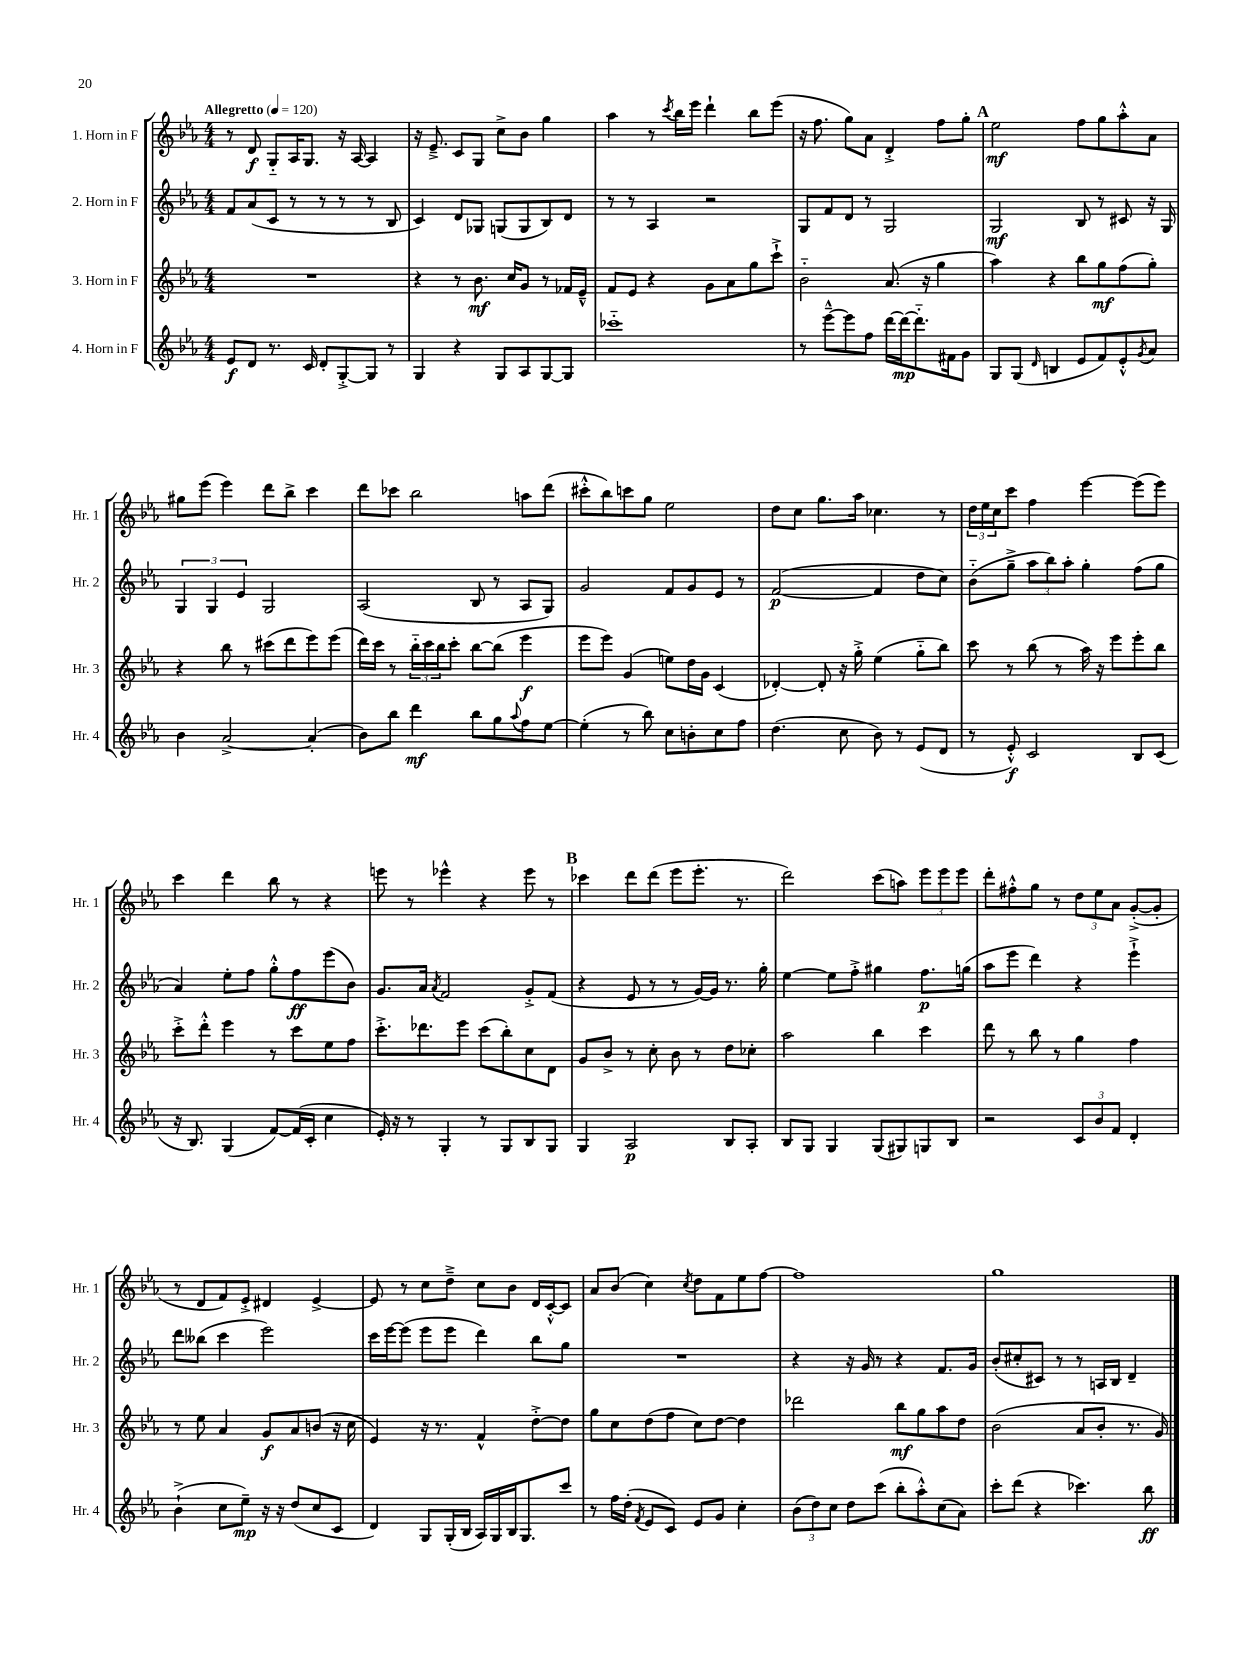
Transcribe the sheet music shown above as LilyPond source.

<<
\new StaffGroup <<
\new Staff = "s0" \with { instrumentName = "1. Horn in F" shortInstrumentName = "Hr. 1" } {
    \clef treble \key ees \major \numericTimeSignature \time 4/4 \tempo "Allegretto" 4 = 120
    r8 d'8\f g8-_ aes16 g8. r16 aes16~ aes4 |
    r16 ees'8.---> c'8 g8 c''8-> bes'8 g''4 |
    aes''4 r8 \acciaccatura { c'''8 } bes''16 ees'''16 d'''4-! bes''8 ees'''8( |
    r16 f''8. g''8) aes'8 d'4-.-> f''8 g''8-. |
    \mark \markup { \bold "A" } ees''2\mf f''8 g''8 aes''8-.-^ aes'8 |
    gis''8 ees'''8( ees'''4) d'''8 bes''8-> c'''4 |
    d'''8 ces'''8 bes''2 a''8 d'''8( |
    cis'''8-.-^ bes''8) c'''8 g''8 ees''2 |
    d''8 c''8 g''8. aes''16 ces''4. r8 |
    \tuplet 3/2 { d''16 ees''16 c''16 } c'''8 f''4 ees'''4~ ees'''8( ees'''8) |
    c'''4 d'''4 bes''8 r8 r4 |
    e'''8 r8 ees'''4-^ r4 ees'''8 r8 |
    \mark \markup { \bold "B" } ces'''4 d'''8 d'''8( ees'''8 ees'''8.-. r8. |
    d'''2) c'''8( a''8) \tuplet 3/2 { ees'''8 ees'''8 ees'''8 } |
    d'''8-. fis''8-.-^ g''8 r8 \tuplet 3/2 { d''8 ees''8 aes'8 } g'8~-.->( g'8-. |
    r8 d'8 f'8) ees'8-.-> dis'4 ees'4~-> |
    ees'8 r8 c''8 d''8---> c''8 bes'8 d'16 c'16~-.-^ c'8 |
    aes'8 bes'8( c''4) \acciaccatura { c''8 } d''8 f'8 ees''8 f''8~ |
    f''1 |
    g''1 \bar "|." |
}
\new Staff = "s1" \with { instrumentName = "2. Horn in F" shortInstrumentName = "Hr. 2" } {
    \clef treble \key ees \major \numericTimeSignature \time 4/4
    f'8 aes'8( c'8 r8 r8 r8 r8 bes8 |
    c'4) d'8 ges8 g8( g8 bes8) d'8 |
    r8 r8 aes4 r2 |
    g8 f'8 d'8 r8 g2 |
    \mark \markup { \bold "A" } g2\mf bes8 r8 cis'8 r16 g16 |
    \tuplet 3/2 { g4 g4 ees'4 } g2 |
    aes2( bes8 r8 aes8 g8) |
    g'2 f'8 g'8 ees'8 r8 |
    f'2~\p( f'4 d''8 c''8) |
    bes'8-_( g''8---> \tuplet 3/2 { aes''8 bes''8) aes''8-. } g''4-. f''8( g''8 |
    aes'4) ees''8-. f''8 g''8-.-^ f''8\ff ees'''8( bes'8) |
    g'8. aes'16 \acciaccatura { aes'8 } f'2 g'8-.-> f'8( |
    \mark \markup { \bold "B" } r4 ees'8 r8 r8 g'16~) g'16 r8. g''16-. |
    ees''4~ ees''8 f''8-.-> gis''4 f''8.\p g''16( |
    aes''8 ees'''8 d'''4) r4 ees'''4-!-> |
    d'''8 beses''8( c'''4 ees'''2) |
    c'''16 ees'''16~ ees'''8( ees'''8 ees'''8 d'''4) bes''8 g''8 |
    R1 |
    r4 r16 g'16 r8 r4 f'8. g'16 |
    bes'8-.( cis''8-. cis'8) r8 r8 a16 bes16 d'4-- \bar "|." |
}
\new Staff = "s2" \with { instrumentName = "3. Horn in F" shortInstrumentName = "Hr. 3" } {
    \clef treble \key ees \major \numericTimeSignature \time 4/4
    R1 |
    r4 r8 bes'8.\mf c''16 g'8 r8 fes'16 ees'16---^ |
    f'8 ees'8 r4 g'8 aes'8 g''8 c'''8-!-> |
    bes'2-_ aes'8.( r16 g''4 |
    \mark \markup { \bold "A" } aes''4) r4 bes''8 g''8\mf f''8( g''8-.) |
    r4 bes''8 r8 cis'''8( d'''8 ees'''8) ees'''8( |
    d'''16) c'''16 r8 \tuplet 3/2 { bes''16-_ c'''16 bes''16 } c'''8-. bes''8~ bes''8( ees'''4\f |
    ees'''8 ees'''8) g'4( e''8) d''16 g'16 c'4( |
    des'4~-.) des'8-. r16 g''16-.-> ees''4( g''8-_ bes''8) |
    c'''8 r8 bes''8( r8 aes''16) r16 ees'''8 ees'''8-. bes''8 |
    c'''8-.-> d'''8-.-^ ees'''4 r8 c'''8 ees''8 f''8 |
    c'''8.-.-> des'''8. ees'''8 c'''8( bes''8-.) c''8 d'8 |
    \mark \markup { \bold "B" } g'8 bes'8-> r8 c''8-. bes'8 r8 d''8 ces''8-. |
    aes''2 bes''4 c'''4 |
    d'''8 r8 bes''8 r8 g''4 f''4 |
    r8 ees''8 aes'4 g'8\f aes'8 b'8( r16 c''16 |
    ees'4) r16 r8. f'4-^ d''8~-.-> d''8 |
    g''8 c''8 d''8( f''8 c''8) d''8~ d''4 |
    des'''2 bes''8\mf g''8 aes''8 d''8 |
    bes'2( aes'8 bes'8-. r8. g'16) \bar "|." |
}
\new Staff = "s3" \with { instrumentName = "4. Horn in F" shortInstrumentName = "Hr. 4" } {
    \clef treble \key ees \major \numericTimeSignature \time 4/4
    ees'8\f d'8 r8. c'16 d'8-. g8~-.-> g8 r8 |
    g4 r4 g8 aes8 g8~ g8 |
    ces'''1-_ |
    r8 ees'''8~---^ ees'''8 f''8 d'''16~ d'''16~\mp d'''8.-_ fis'16 g'8 |
    \mark \markup { \bold "A" } g8 g8( \grace { d'16 } b4 ees'8 f'8) ees'8-.-^ \acciaccatura { g'8 } aes'8 |
    bes'4 aes'2~-> aes'4-.( |
    bes'8) bes''8 d'''4\mf bes''8 g''8 \appoggiatura { aes''8 } f''8 ees''8~ |
    ees''4-.( r8 bes''8) c''8 b'8-. c''8 f''8 |
    d''4.( c''8 bes'8) r8 ees'8( d'8 |
    r8 ees'8-.-^\f) c'2 bes8 c'8( |
    r16 bes8.) g4( f'8~) f'16( c'16-. c''4 |
    ees'16-.) r16 r8 g4-. r8 g8 bes8 g8 |
    \mark \markup { \bold "B" } g4 aes2\p bes8 aes8-. |
    bes8 g8 g4 g8( gis8) g8 bes8 |
    r2 \tuplet 3/2 { c'8 bes'8 f'8 } d'4-. |
    bes'4-!->( c''8 ees''8--\mp) r16 r16 d''8( c''8 c'8 |
    d'4) g8 g16-.( bes16 aes16) g16 bes16 g8. c'''8 |
    r8 f''16 d''16-.( \acciaccatura { f'8 } ees'8 c'8) ees'8 g'8 c''4-. |
    \tuplet 3/2 { bes'8( d''8) c''8 } d''8 c'''8( bes''8-. aes''8-.-^) c''8( aes'8) |
    c'''8-. d'''8( r4 ces'''4.) bes''8\ff \bar "|." |
}
>>
>>
\layout { \context { \Score \remove "Bar_number_engraver" } }
